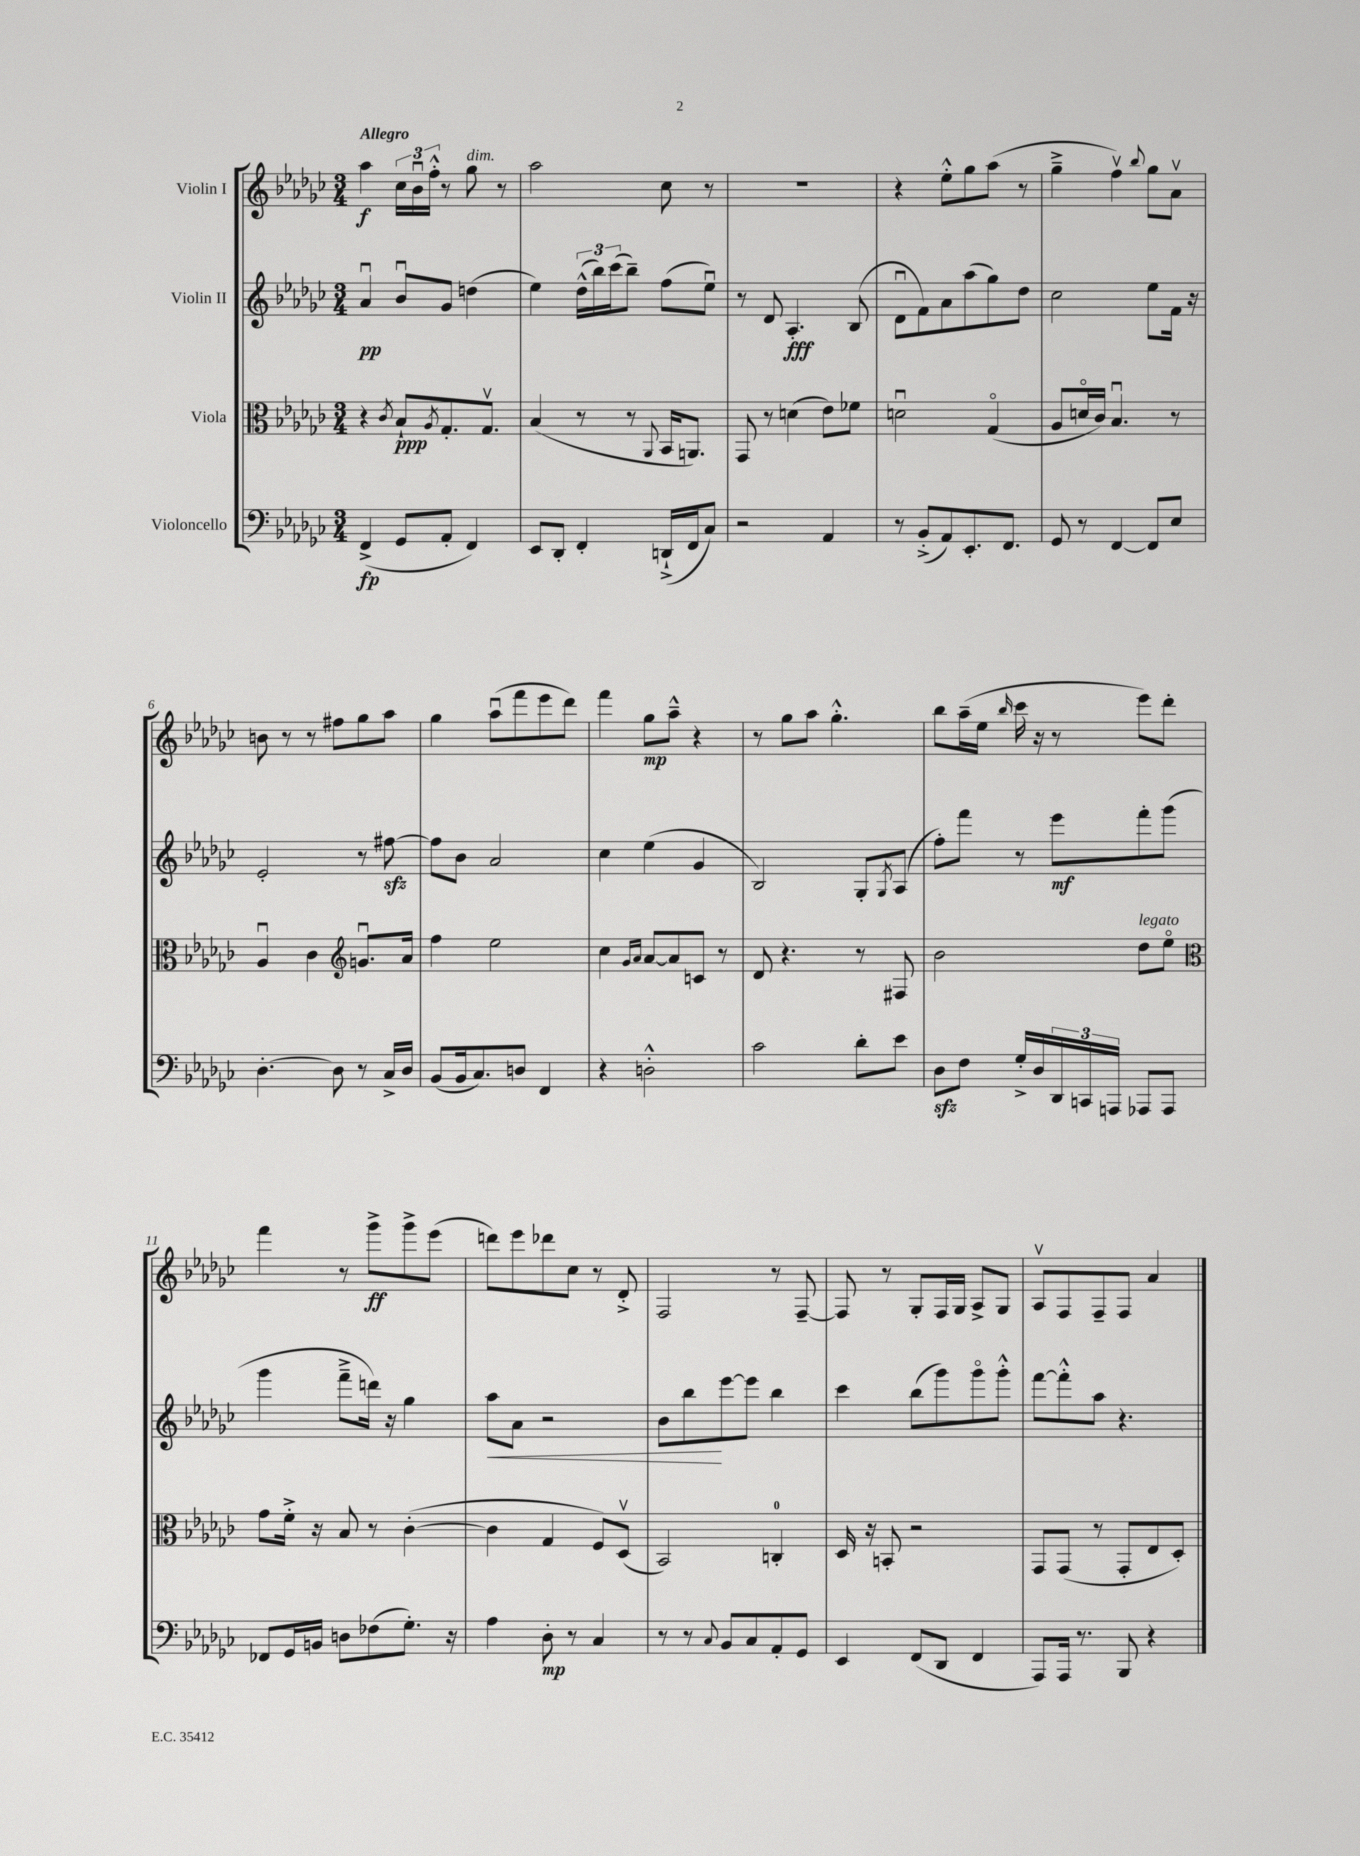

**kern	**dynam	**kern	**dynam	**kern	**dynam	**kern	**dynam
*part4	*part4	*part3	*part3	*part2	*part2	*part1	*part1
*staff4	*staff4	*staff3	*staff3	*staff2	*staff2	*staff1	*staff1
*I"Violoncello	*	*I"Viola	*	*I"Violin II	*	*I"Violin I	*
*clefF4	*	*clefC3	*	*clefG2	*	*clefG2	*
*k[b-e-a-d-g-c-]	*	*k[b-e-a-d-g-c-]	*	*k[b-e-a-d-g-c-]	*	*k[b-e-a-d-g-c-]	*
*M3/4	*	*M3/4	*	*M3/4	*	*M3/4	*
=1	=1	=1	=1	=1	=1	=1	=1
!	!	!	!	!	!	!LO:TX:a:B:t=Allegro	!
(4FF^/	fp	4r	.	4a-u/	pp	4aa-\	f
.	.	8qc-/	.	.	.	.	.
8GG-/L	.	8B-`/L	ppp	8b-u/L	.	24cc-\LL	.
.	.	.	.	.	.	24b-u\	.
.	.	.	.	.	.	24ff'^^\JJ	.
.	.	8qA-/	.	.	.	.	.
8AA-'/J	.	8.G-'/	.	8g-/J	.	8r	.
!	!	!	!	!	!	!LO:TX:a:i:t=dim.	!
4FF/)	.	.	.	(4ddn\	.	8gg-\	.
.	.	8.G-v/J	.	.	.	.	.
.	.	.	.	.	.	8r	.
=2	=2	=2	=2	=2	=2	=2	=2
8EE-/L	.	(4B-/	.	4ee-\)	.	2aa-\	.
8DD-'/J	.	.	.	.	.	.	.
4FF'/	.	8r	.	(24dd-^^\LL	.	.	.
.	.	.	.	24bb-\)	.	.	.
.	.	.	.	(24ccc-\J	.	.	.
.	.	8r	.	8bb-~\J)	.	.	.
.	.	8qqAA-/	.	.	.	.	.
(16DDn`^/LL	.	16BB-/KL	.	(8ff\L	.	8cc-\	.
16FF/J	.	8.AAn/J)	.	.	.	.	.
8C-/J)	.	.	.	8ee-u\J)	.	8r	.
=3	=3	=3	=3	=3	=3	=3	=3
2r	.	8GG-/	.	8r	.	2.r	.
.	.	8r	.	8d-/	.	.	.
.	.	(4dn\	.	4.A-'/	fff	.	.
4AA-/	.	8e-\L)	.	.	.	.	.
.	.	8f-X\J	.	(8B-/	.	.	.
=4	=4	=4	=4	=4	=4	=4	=4
8r	.	2dnu\	.	8d-u\L	.	4r	.
(8BB-'^/L	.	.	.	8f\)	.	.	.
8AA-/)	.	.	.	8a-\	.	8ee-'^^\L	.
8.EE-'/	.	.	.	(8aa-\	.	8gg-\	.
.	.	(4G-/	.	8gg-\)	.	(8aa-\J	.
8.FF/J	.	.	.	.	.	.	.
.	.	.	.	8dd-\J	.	8r	.
=5	=5	=5	=5	=5	=5	=5	=5
8GG-/	.	8A-/L	.	2cc-\	.	4gg-~^\	.
8r	.	16dn/L	.	.	.	.	.
.	.	16c-/JJ)	.	.	.	.	.
[4FF/	.	4.B-u/	.	.	.	4ffv\)	.
.	.	.	.	.	.	8qqbb-/	.
8FF/L]	.	.	.	8ee-\L	.	8gg-\L	.
8E-/J	.	8r	.	16f\Jk	.	8a-v\J	.
.	.	.	.	16r	.	.	.
!!LO:LB:g=z
=6	=6	=6	=6	=6	=6	=6	=6
[4.D-'\	.	4A-u/	.	2e-'/	.	8bn\	.
.	.	.	.	.	.	8r	.
.	.	4c-\	.	.	.	8r	.
8D-\]	.	.	.	.	.	8ff#X\L	.
*	*	*clefG2	*	*	*	*	*
8r	.	8.gnu/L	.	8r	.	8gg-\	.
16C-^/LL	.	.	.	[8ff#Xzz\	.	8aa-\J	.
16D-/JJ	.	16a-/Jk	.	.	.	.	.
=7	=7	=7	=7	=7	=7	=7	=7
(8BB-/L	.	4ff\	.	8ff#\L]	.	4gg-\	.
16BB-/k	.	.	.	8b-\J	.	.	.
8.C-/)	.	.	.	.	.	.	.
.	.	2ee-\	.	2a-/	.	(8aa-u\L	.
8Dn/J	.	.	.	.	.	8fff\	.
4FF/	.	.	.	.	.	8eee-\	.
.	.	.	.	.	.	8ddd-\J)	.
=8	=8	=8	=8	=8	=8	=8	=8
4r	.	4cc-\	.	4cc-\	.	4fff\	.
.	.	16qqg-/LL	.	.	.	.	.
.	.	16qqa-/JJ	.	.	.	.	.
2Dn'^^\	.	[8a-/L	.	(4ee-\	.	8gg-\L	mp
.	.	8a-/]	.	.	.	8aa-~^^\J	.
.	.	8cn/J	.	4g-/	.	4r	.
.	.	8r	.	.	.	.	.
=9	=9	=9	=9	=9	=9	=9	=9
2c-\	.	8d-/	.	2B-/)	.	8r	.
.	.	4.r	.	.	.	8gg-\L	.
.	.	.	.	.	.	8aa-\J	.
.	.	.	.	.	.	4.gg-'^^\	.
8d-'\L	.	8r	.	8G-'/L	.	.	.
.	.	.	.	8qG-/	.	.	.
8e-\J	.	8F#X/	.	(8A-/J	.	.	.
=10	=10	=10	=10	=10	=10	=10	=10
8D-zz\L	.	2b-\	.	8ff'\L)	.	8bb-\L	.
8F\J	.	.	.	8fff\J	.	(16aa-~\L	.
.	.	.	.	.	.	16ee-\JJ	.
.	.	.	.	.	.	16qqbb-/	.
16G-'^/LL	.	.	.	8r	.	16ccc-\	.
16D-/	.	.	.	.	.	16r	.
24DD-/	.	.	.	8eee-\L	mf	8r	.
24CCn/	.	.	.	.	.	.	.
24AAAn/JJ	.	.	.	.	.	.	.
!	!	!LO:TX:a:i:t=legato	!	!	!	!	!
8AAA-X/L	.	8dd-\L	.	8fff'\	.	8eee-\L)	.
8AAA-/J	.	8ee-\J	.	(8ggg-\J	.	8ddd-'\J	.
!!LO:LB:g=z
=11	=11	=11	=11	=11	=11	=11	=11
*	*	*clefC3	*	*	*	*	*
8FF-X/L	.	8g-\L	.	4ggg-\	.	4fff\	.
16GG-/L	.	16f'^\Jk	.	.	.	.	.
16BBn/JJ	.	16r	.	.	.	.	.
8Dn\L	.	8B-/	.	8fff~^\L	.	8r	.
(8F-X\	.	8r	.	16dddn\Jk)	.	8ggg-^\L	ff
.	.	.	.	16r	.	.	.
8.G-'\J)	.	([4c-'\	.	4gg-\	.	8ggg-^\	.
.	.	.	.	.	.	(8eee-\J	.
16r	.	.	.	.	.	.	.
=12	=12	=12	=12	=12	=12	=12	=12
!	!	!	!	!	!LO:HP:b	!	!
4A-\	.	4c-\]	.	8aa-\L	<	8dddn\L)	.
.	.	.	.	8a-\J	.	8eee-\	.
8D-'\	mp	4G-/	.	2r	.	8ddd-X\	.
8r	.	.	.	.	.	8cc-\J	.
4C-/	.	8F/L)	.	.	.	8r	.
.	.	(8D-v/J	.	.	.	8d-'^/	.
=13	=13	=13	=13	=13	=13	=13	=13
8r	.	2BB-/)	.	8b-\L	.	2F/	.
8r	.	.	.	8bb-\	.	.	.
8qqC-/	.	.	.	.	.	.	.
8BB-/L	.	.	.	[8eee-\	[	.	.
8C-/	.	.	.	8eee-\J]	.	.	.
8AA-'/	.	4Cn'/	.	4bb-\	.	8r	.
8GG-/J	.	.	.	.	.	[8F~/	.
=14	=14	=14	=14	=14	=14	=14	=14
4EE-/	.	16D-/	.	4ccc-\	.	8F/]	.
.	.	16r	.	.	.	.	.
.	.	8BBn'/	.	.	.	8r	.
(8FF/L	.	2r	.	(8bb-\L	.	8G-'/L	.
8DD-/J	.	.	.	8ggg-\)	.	16F/L	.
.	.	.	.	.	.	16G-/JJ	.
4FF/	.	.	.	8ggg-\	.	8A-^/L	.
.	.	.	.	8ggg-'^^\J	.	8G-/J	.
=15	=15	=15	=15	=15	=15	=15	=15
8AAA-/L)	.	8GG-/L	.	[8fff\L	.	8A-v/L	.
16AAA-/Jk	.	(8GG-/J	.	8fff'^^\]	.	8F/	.
8.r	.	.	.	.	.	.	.
.	.	8r	.	8aa-\J	.	8F~/	.
8BBB-/	.	8GG-'/L	.	4.r	.	8F/J	.
4r	.	8E-/	.	.	.	4a-/	.
.	.	8D-'/J)	.	.	.	.	.
==	==	==	==	==	==	==	==
*-	*-	*-	*-	*-	*-	*-	*-
